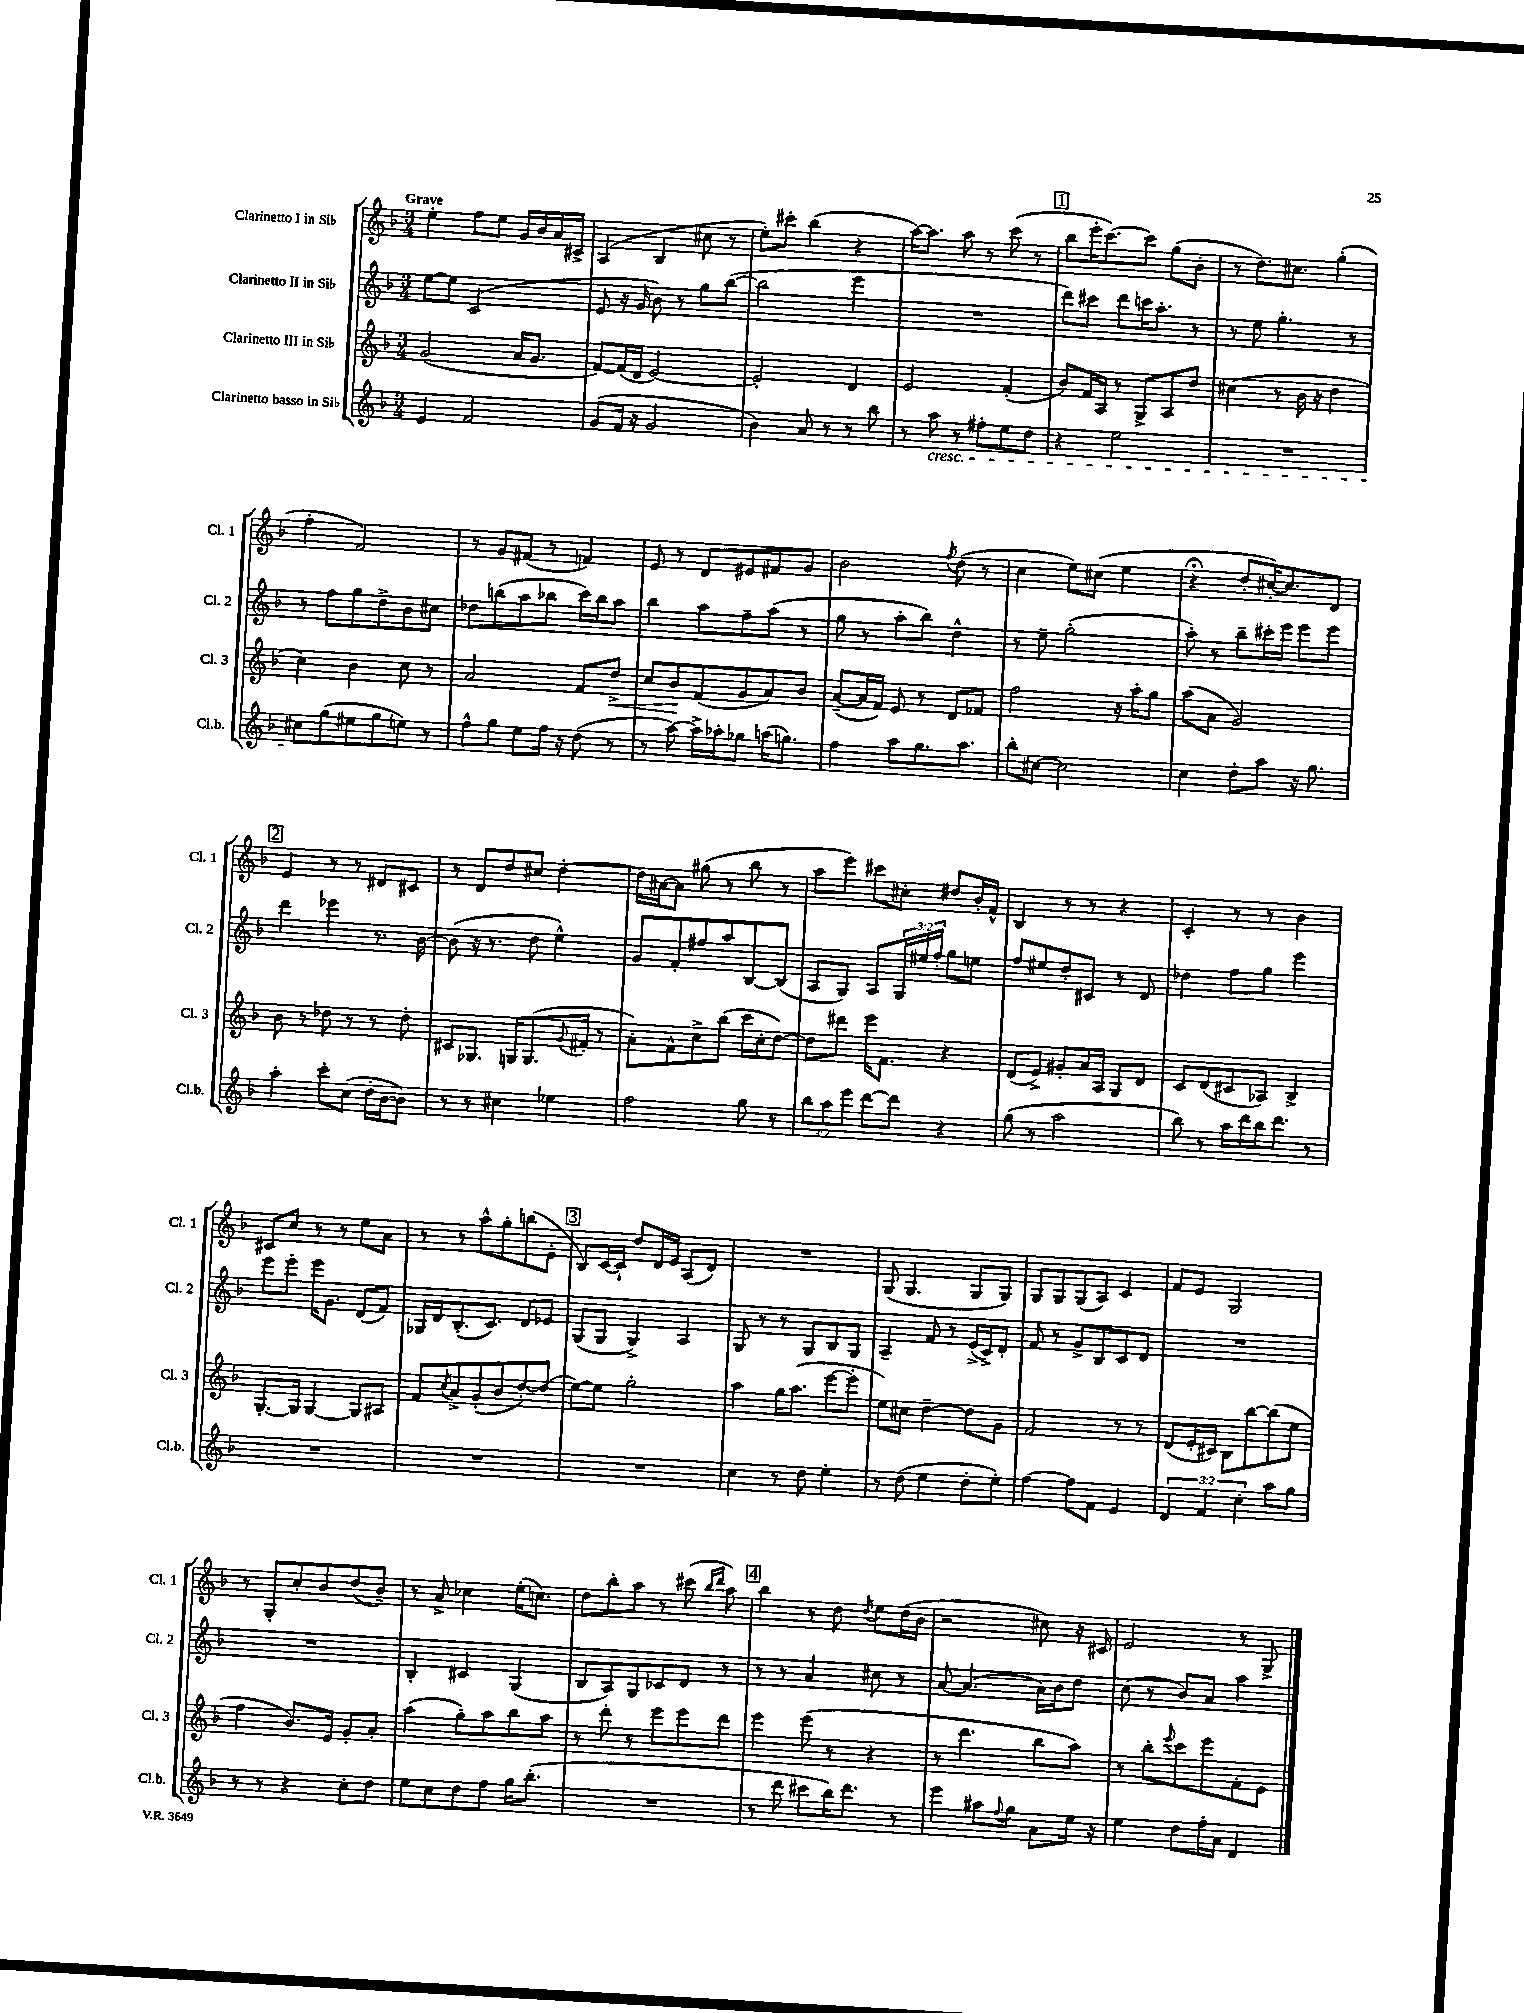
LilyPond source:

<<
\new StaffGroup <<
\new Staff = "s0" \with { instrumentName = "Clarinetto I in Sib" shortInstrumentName = "Cl. 1" } {
    \clef treble \key f \major \numericTimeSignature \time 3/4 \tempo "Grave"
    e''4-. f''8 e''8 g'16 bes'16 a'16 cis'16-> |
    a4( bes4 cis''8 r8 |
    e''8-.) cis'''8-. bes''4( r4 |
    a''16~) a''8. a''8 r8 c'''8( r8 |
    \mark \markup { \box "1" } bes''8 e'''16-. c'''8.~) c'''8 g''8( bes'8-. |
    r8 d''8.) cis''8. g''4-.( |
    f''4-. f'2) |
    r8 g'8 fis'8( r8 f'4) |
    e'8 r8 d'8 eis'8 fis'8 g'8 |
    bes'2 \acciaccatura { f''8 } d''8( r8 |
    c''4 e''8) cis''8( e''4 |
    r4\fermata d''8-. cis''16~-.) cis''8. d'8 |
    \mark \markup { \box "2" } e'4 r8 r8 dis'8 cis'8 |
    r8 d'8 d''8 cis''8 d''4~-. |
    d''16 ais'16~ ais'8 gis''8( r8 bes''8 r8 |
    a''8 e'''8) cis'''8 cis''8-. dis''8 bes'16-. f'16-^ |
    bes4 r8 r8 r4 |
    c'4-. r8 r8 bes'4 |
    cis'8 c''8 r8 r8 e''8 a'8 |
    r8 r8 a''8-^ g''8-. b''8( e'8-. |
    \mark \markup { \box "3" } bes8) c'16~ c'16-! d''8 d'16 e'16 a8( d'8) |
    R2. |
    g8( g4. g8 g8) |
    g8 g8 g8( a8) c'4 |
    f'8 e'8 g2 |
    r8 g8-. c''8-. bes'8 d''8( bes'8--) |
    r8 a'8-> ces''4 e''16-.( c''8.) |
    d''8 bes''8-. a''8 r8 cis'''8( \grace { bes''16 d'''16 } a''8) |
    \mark \markup { \box "4" } bes''4 r8 d''8 \acciaccatura { d''8 } e''8 d''16( bes'16 |
    r2 cis''8) r16 cis'16 |
    e'2 r8 g8-> \bar "|." |
}
\new Staff = "s1" \with { instrumentName = "Clarinetto II in Sib" shortInstrumentName = "Cl. 2" } {
    \clef treble \key f \major \numericTimeSignature \time 3/4 \override Staff.TupletNumber.text = #tuplet-number::calc-fraction-text
    e''8~ e''8 c'2( |
    e'8 r16 g'16 bes'8) r8 g''8 bes''8~( |
    bes''2 e'''4 |
    R2. |
    \mark \markup { \box "1" } d'''8) cis'''8 d'''8 c'''16 a''8.-. r8 |
    r8 e''8 g''4.-. r8 |
    r8 f''8 g''8 d''8-> bes'8 cis''8 |
    des''8 b''8( a''8 bes''8 c'''16) bes''16 a''8 |
    bes''4 a''8 f''8-- a''8( r8 |
    g''8 r8 a''8-. bes''8) d''4-^ |
    r8 e''8-- g''2-.( |
    a''8-.) r8 bes''8-- cis'''16-. e'''16 e'''8 e'''8 |
    \mark \markup { \box "2" } d'''4 ees'''4 r8. bes'16~ |
    bes'8( r16 r8. d''8 e''4-^) |
    g'8 f'8-. fis''8 a''8 bes8~ bes8( |
    a8 g8) a8 \tuplet 3/2 { g16 eis''16 f''16-. } g''8 e''8 |
    f''8 eis''8 d''8-. cis'8 r8 d'8 |
    des''4 f''8 g''8 e'''4 |
    e'''8 e'''8-. e'''16 g'8. d'8( f'8) |
    ges16 d'16 bes8.-.( c'8.) d'8 ees'8 |
    \mark \markup { \box "3" } g8( g8 g4->) a4 |
    g8 r8 r8 g8 bes8 g8 |
    a4-- f'8 r8 e'16->( c'16->) d'8-. |
    f'8 r8 g'8-> bes8 c'8 d'8 |
    R2. |
    R2. |
    bes4-. cis'4 g4( |
    bes8 a8) g8 ces'8 d'8 r8 |
    \mark \markup { \box "4" } r8 r8 a'4 cis''8 r8 |
    a'8~ a'4.( a'16) bes'16 d''8 |
    c''8( r8 bes'8) a'8 a''4 \bar "|." |
}
\new Staff = "s2" \with { instrumentName = "Clarinetto III in Sib" shortInstrumentName = "Cl. 3" } {
    \clef treble \key f \major \numericTimeSignature \time 3/4
    g'2( a'16 g'8. |
    f'8~) f'16( d'16 e'2~) |
    e'2-. d'4 |
    e'2 f'4-.( |
    \mark \markup { \box "1" } bes'8) f'16 a16 r8 g8-> a8 d''8 |
    cis''4( r8 bes'16 r16 d''4 |
    c''4) bes'4 c''8 r8 |
    a'2 f'8 d''8->\< |
    c''8 bes'8\! f'8( g'8 a'8) bes'8 |
    a'8~--( a'16 f'16) e'8 r8 d'8 fes'8 |
    f''2 r16 a''16-. g''8 |
    a''8( a'8 g'2) |
    \mark \markup { \box "2" } bes'8 r8 des''8 r8 r8 des''8-. |
    cis'8 ges8. g16 g8.( \appoggiatura { g'8 } fis'16-. r8 |
    a'8-.) f'8-^ c''8-> bes''8( c'''16 c''16-. d''8~) |
    d''8 dis'''8 e'''16 f'8. r4 |
    d'8( e'8->) gis'8-. a'16 a16 g8 d'8 |
    c'8 d'8( cis'8 aes8) bes4-> |
    g8.~-. g16 g4~ g8 ais8 |
    f'8 \acciaccatura { c''8 } a'8-> g'8-.( bes'8 d''8~-.) d''8( |
    \mark \markup { \box "3" } e''8~) e''8 g''2-. |
    a''4 g''16 a''8.( e'''8~ e'''8-. |
    e''8) cis''8 d''4~-- d''8 g'8 |
    f'2 r8 r8 |
    d'8( e'16-. cis'16) bes8 bes''8~ bes''8( e''8 |
    f''4 bes'8.) e'16 g'8-. a'8-. |
    a''4( g''8-.) a''8 bes''8 a''8 |
    r8 d'''8-. r8 e'''8 e'''8 d'''8 |
    \mark \markup { \box "4" } e'''4 e'''8( r8 r4 |
    r8 d'''4. bes''8 a''8) |
    r8 bes''8-. \appoggiatura { e'''8 } c'''8 e'''8 f'8-. e'8 \bar "|." |
}
\new Staff = "s3" \with { instrumentName = "Clarinetto basso in Sib" shortInstrumentName = "Cl.b." } {
    \clef treble \key f \major \numericTimeSignature \time 3/4 \override Staff.TupletNumber.text = #tuplet-number::calc-fraction-text
    e'4 f'2 |
    g'8( f'16 r16 g'2 |
    bes'4) a'8 r8 r8 bes''8 |
    r8 a''8\cresc r8 fis''8-. e''8 d''8 |
    \mark \markup { \box "1" } r4 e''2 |
    R2. |
    cis''8\! g''8( eis''8 g''8 e''8) r8 |
    f''8-^ g''8 e''8 f''16 r16 d''8( r8 |
    r8 a''8~) a''16-> aes''16-. ges''8 a''16( g''8.) |
    f''4 a''8 g''8. a''8. |
    bes''8-. cis''8~ cis''2 |
    c''4 d''8-. a''8 r16 g''8. |
    \mark \markup { \box "2" } a''4-. c'''8-. c''8( d''16-. bes'16~ bes'8) |
    r8 r8 cis''4 ees''4 |
    f''2 g''8 r8 |
    \tuplet 3/2 { bes''8 a''8 e'''8 } d'''8~ d'''8 r4 |
    g''8( r8 a''2 |
    bes''8) r8 a''16 d'''16 bes''16 d'''8. r8 |
    R2. |
    R2. |
    \mark \markup { \box "3" } R2. |
    c''4 r8 d''8 e''4-. |
    r8 d''8( e''4 d''8-. e''8-.) |
    f''4~ f''8 f'8 e'4 |
    \tuplet 3/2 { d'4 f'4 c''4-. } a''8 g''8 |
    r8 r8 r4 c''8-. d''8 |
    e''8 c''8 d''8 f''8 g''16 bes''8.-.( |
    R2. |
    \mark \markup { \box "4" } r8 d'''8 cis'''8 bes''16) d'''8. r8 |
    e'''4 ais''8 \appoggiatura { f''8 } g''8 a'8 e''16 r16 |
    e''4 d''8 f''16-. a'16 d'4 \bar "|." |
}
>>
>>
\layout { \context { \Score \remove "Bar_number_engraver" } }
